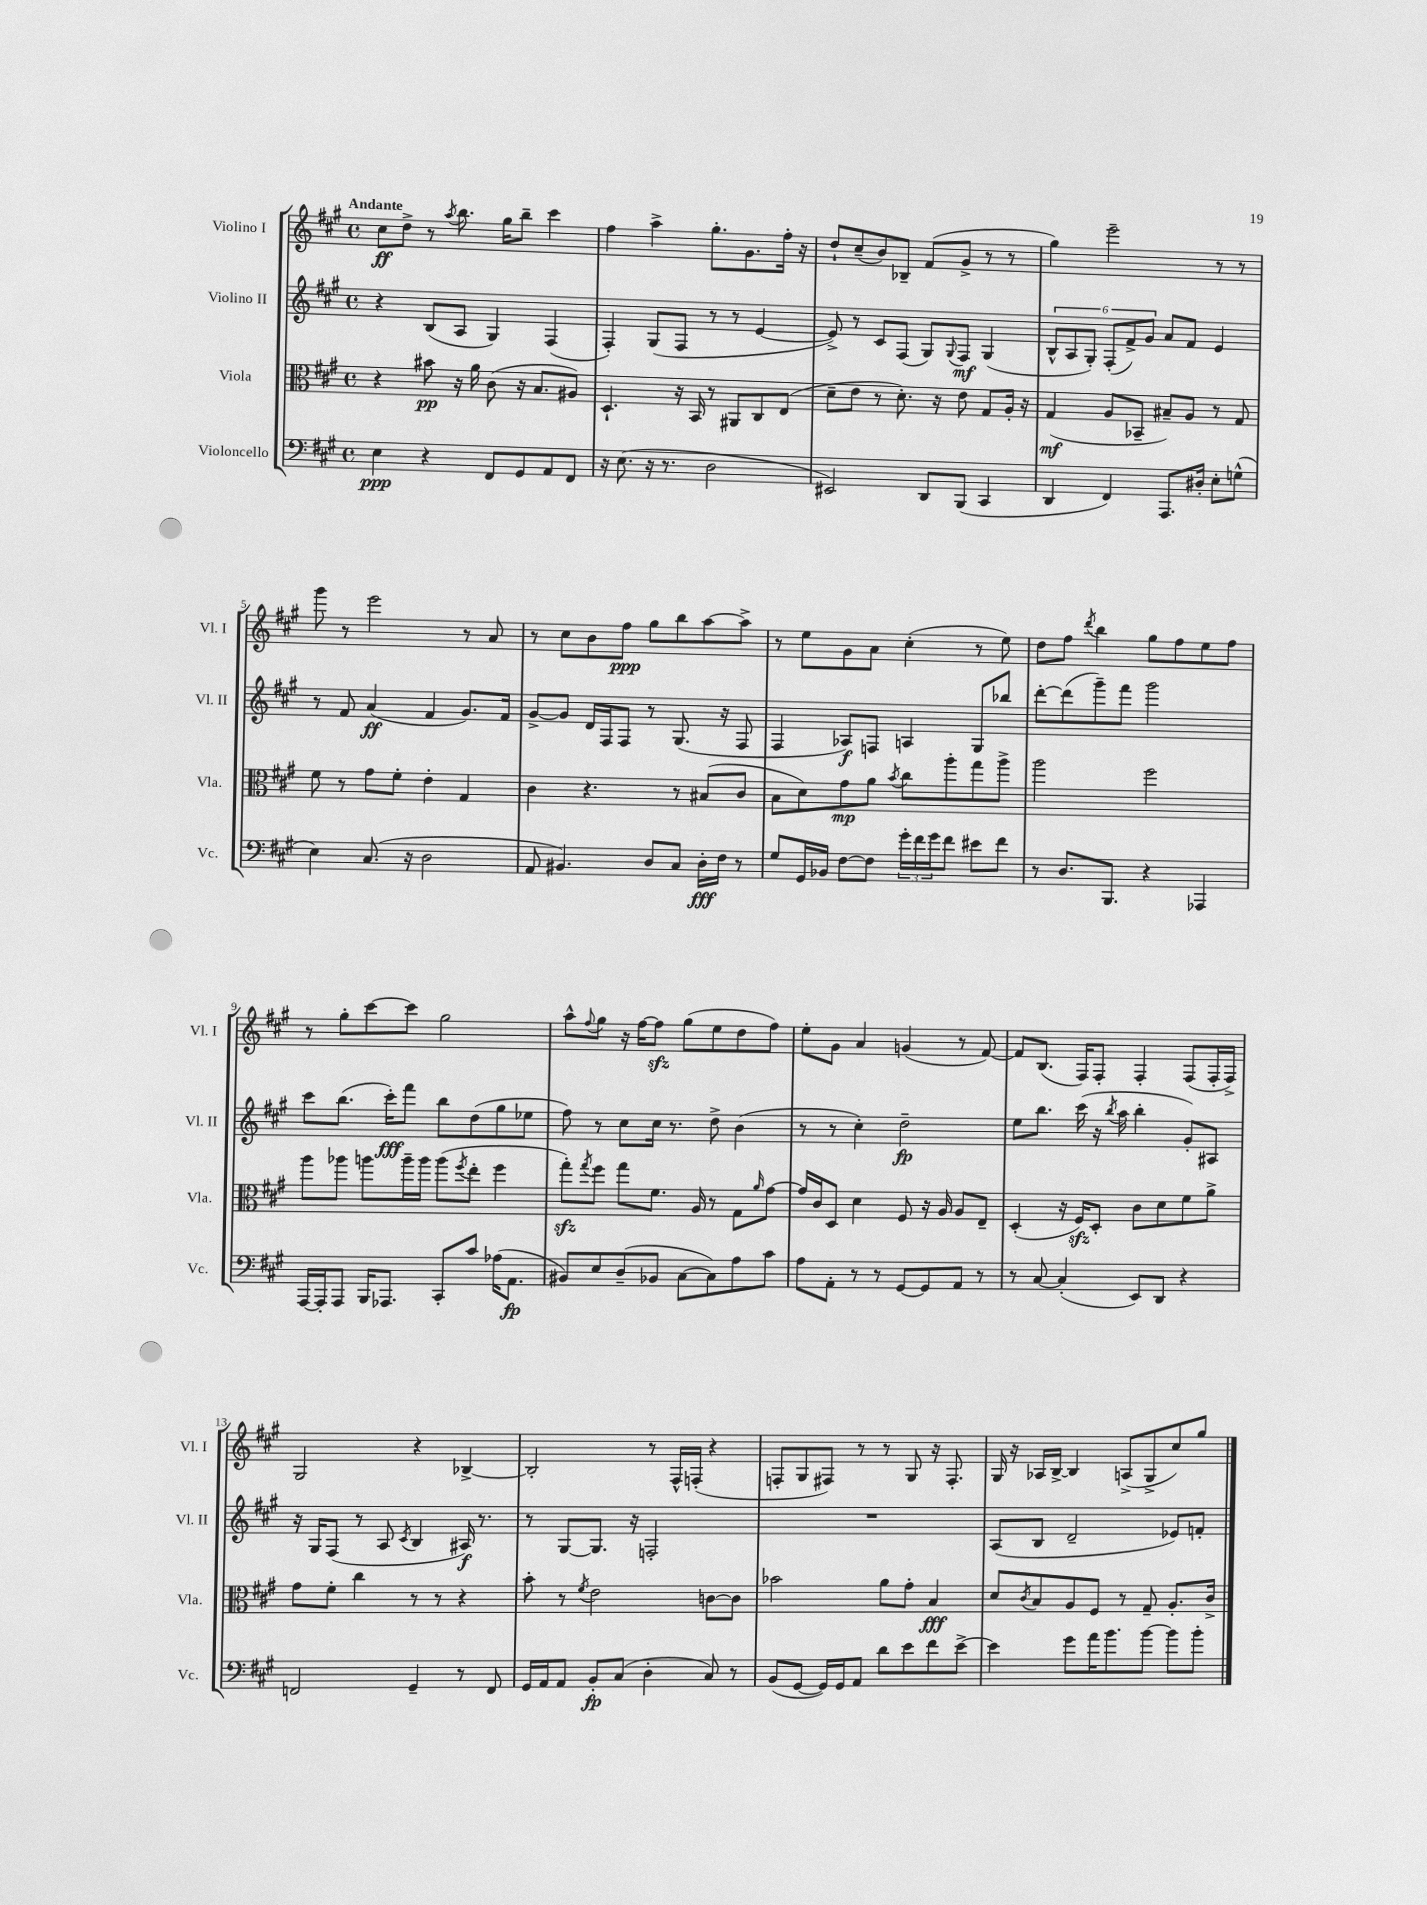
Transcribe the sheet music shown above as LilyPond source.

<<
\new StaffGroup <<
\new Staff = "s0" \with { instrumentName = "Violino I" shortInstrumentName = "Vl. I" } {
    \clef treble \key a \major \defaultTimeSignature \time 4/4 \tempo "Andante"
    cis''8\ff d''8-> r8 \acciaccatura { a''8 } b''8. gis''16 b''8-- cis'''4 |
    fis''4 a''4-> gis''8.-. gis'8. fis''16-. r16 |
    d''8-! cis''8--( b'8) bes8-- fis'8( gis'8-> r8 r8 |
    gis''4) e'''2-- r8 r8 |
    gis'''8 r8 e'''2 r8 a'8 |
    r8 cis''8 b'8 fis''8\ppp gis''8 b''8 a''8~ a''8-> |
    r8 e''8 gis'8 a'8 cis''4-.( r8 e''8) |
    d''8 fis''8 \acciaccatura { d'''8 } b''4 gis''8 fis''8 e''8 fis''8 |
    r8 gis''8-. cis'''8~ cis'''8 gis''2 |
    a''8-^ \appoggiatura { fis''8 } gis''8 r16 fis''16~ fis''8\sfz gis''8( e''8 d''8 fis''8) |
    e''8-. gis'8 a'4 g'4( r8 fis'8~) |
    fis'8 b8.( fis16) fis8-. fis4-. fis8( fis16-. fis16->) |
    gis2 r4 bes4~-> |
    bes2-. r8 fis16-^ f16-.( r4 |
    f8-. gis8 fis8) r8 r8 gis8 r16 fis8.-. |
    gis16 r16 aes16 b16~-> b4 a8->( gis8-> cis''8) gis''8 \bar "|." |
}
\new Staff = "s1" \with { instrumentName = "Violino II" shortInstrumentName = "Vl. II" } {
    \clef treble \key a \major \defaultTimeSignature \time 4/4
    r4 b8( a8 gis4) fis4( |
    fis4-.) gis8( fis8 r8 r8 e'4~ |
    e'8->) r8 cis'8 fis8( gis8) \appoggiatura { gis8 } fis8\mf gis4( |
    \tuplet 6/4 { b8-^ a8 gis8-.) fis8-.( fis'8->) gis'8 } a'8 fis'8 e'4 |
    r8 fis'8 a'4\ff( fis'4 gis'8.) fis'16 |
    gis'8~-> gis'8 d'16 fis16 fis8 r8 gis8.( r16 fis8 |
    fis4 aes8\f) f8 a4 gis8 bes''8 |
    d'''8~-. d'''8( gis'''8--) fis'''8 gis'''2 |
    cis'''8 b''8.( cis'''16-.\fff) fis'''8 b''8 d''8( gis''8 ees''8 |
    fis''8) r8 cis''8 cis''16 r8. d''8-> b'4( |
    r8 r8 cis''4-.) d''2--\fp |
    e''8 b''8. cis'''16( r16 \acciaccatura { b''8 } a''16 b''4-. gis'8-.) ais8 |
    r16 gis16 fis8( r8 a8 \acciaccatura { cis'8 } b4 ais16\f) r8. |
    r8 gis8~ gis8. r16 f2-. |
    R1 |
    a8( b8 d'2-- ees'8) f'8-. \bar "|." |
}
\new Staff = "s2" \with { instrumentName = "Viola" shortInstrumentName = "Vla." } {
    \clef alto \key a \major \defaultTimeSignature \time 4/4
    r4 bis'8\pp r16 a'16 cis'8( r16 b8. ais8) |
    d4.-! r16 b,16 r8 ais,8 cis8 e8( |
    d'8-- e'8 r8 d'8.-.) r16 e'8 gis8 a16-. r16 |
    gis4\mf( a8 bes,8-- bis8--) a8 r8 gis8 |
    fis'8 r8 gis'8 fis'8-. e'4-. gis4 |
    cis'4 r4. r8 bis8( cis'8 |
    b8 d'8) gis'8\mp a'8 \acciaccatura { b'8 } cis''8 a''8-. gis''8 a''8-> |
    a''2 fis''2 |
    a''8 aes''8 a''8 a''16-- a''16 a''8( \acciaccatura { fis''8 } e''8-. fis''4 |
    gis''8-.\sfz) \acciaccatura { gis''8 } fis''8 gis''8 fis'8. a16 r8 gis8 \grace { a'16 } gis'8~ |
    gis'16 cis'16 d8 d'4 fis8 r16 a16 a8 e8-- |
    d4-.( r16 fis16\sfz) d8-. cis'8 d'8 fis'8 a'8-> |
    gis'8 fis'8-. cis''4 r8 r8 r4 |
    b'8-. r8 \acciaccatura { fis'8 } e'2 c'8~ c'8 |
    bes'2 a'8 gis'8-. b4\fff |
    d'8 \acciaccatura { cis'8 } b8 a8 fis8 r8 gis8-- a8.-. cis'16-> \bar "|." |
}
\new Staff = "s3" \with { instrumentName = "Violoncello" shortInstrumentName = "Vc." } {
    \clef bass \key a \major \defaultTimeSignature \time 4/4
    e4\ppp r4 fis,8 gis,8 a,8 fis,8 |
    r16 e8.( r16 r8. d2 |
    eis,2) d,8 b,,8( cis,4 |
    d,4 fis,4) a,,8. dis16-. e8-. g8-^( |
    e4) cis8.( r16 d2 |
    a,8 bis,4.) d8 cis8 d16-.\fff fis16 r8 |
    gis8 gis,16 bes,16 fis8~ fis8 \tuplet 3/2 { gis'16-. fis'16 gis'16 } fis'8 eis'8 fis'8 |
    r8 d8. b,,8. r4 aes,,4 |
    a,,16~ a,,16-. a,,8 b,,16 aes,,8. cis,8-. cis'8 aes16( a,8.\fp |
    bis,8) e8 d8--( bes,8 cis8~ cis8) a8 cis'8 |
    a8 a,8-. r8 r8 gis,8~ gis,8 a,8 r8 |
    r8 cis8~ cis4-.( e,8) d,8 r4 |
    f,2 gis,4-- r8 f,8 |
    gis,16 a,16 a,8 b,8-.\fp cis8( d4-. cis8) r8 |
    b,8( gis,8~ gis,16) gis,16 a,8 d'8 e'8 fis'8 e'8~-> |
    e'4 gis'8 a'16 b'8. b'8~ b'8 b'8-. \bar "|." |
}
>>
>>
